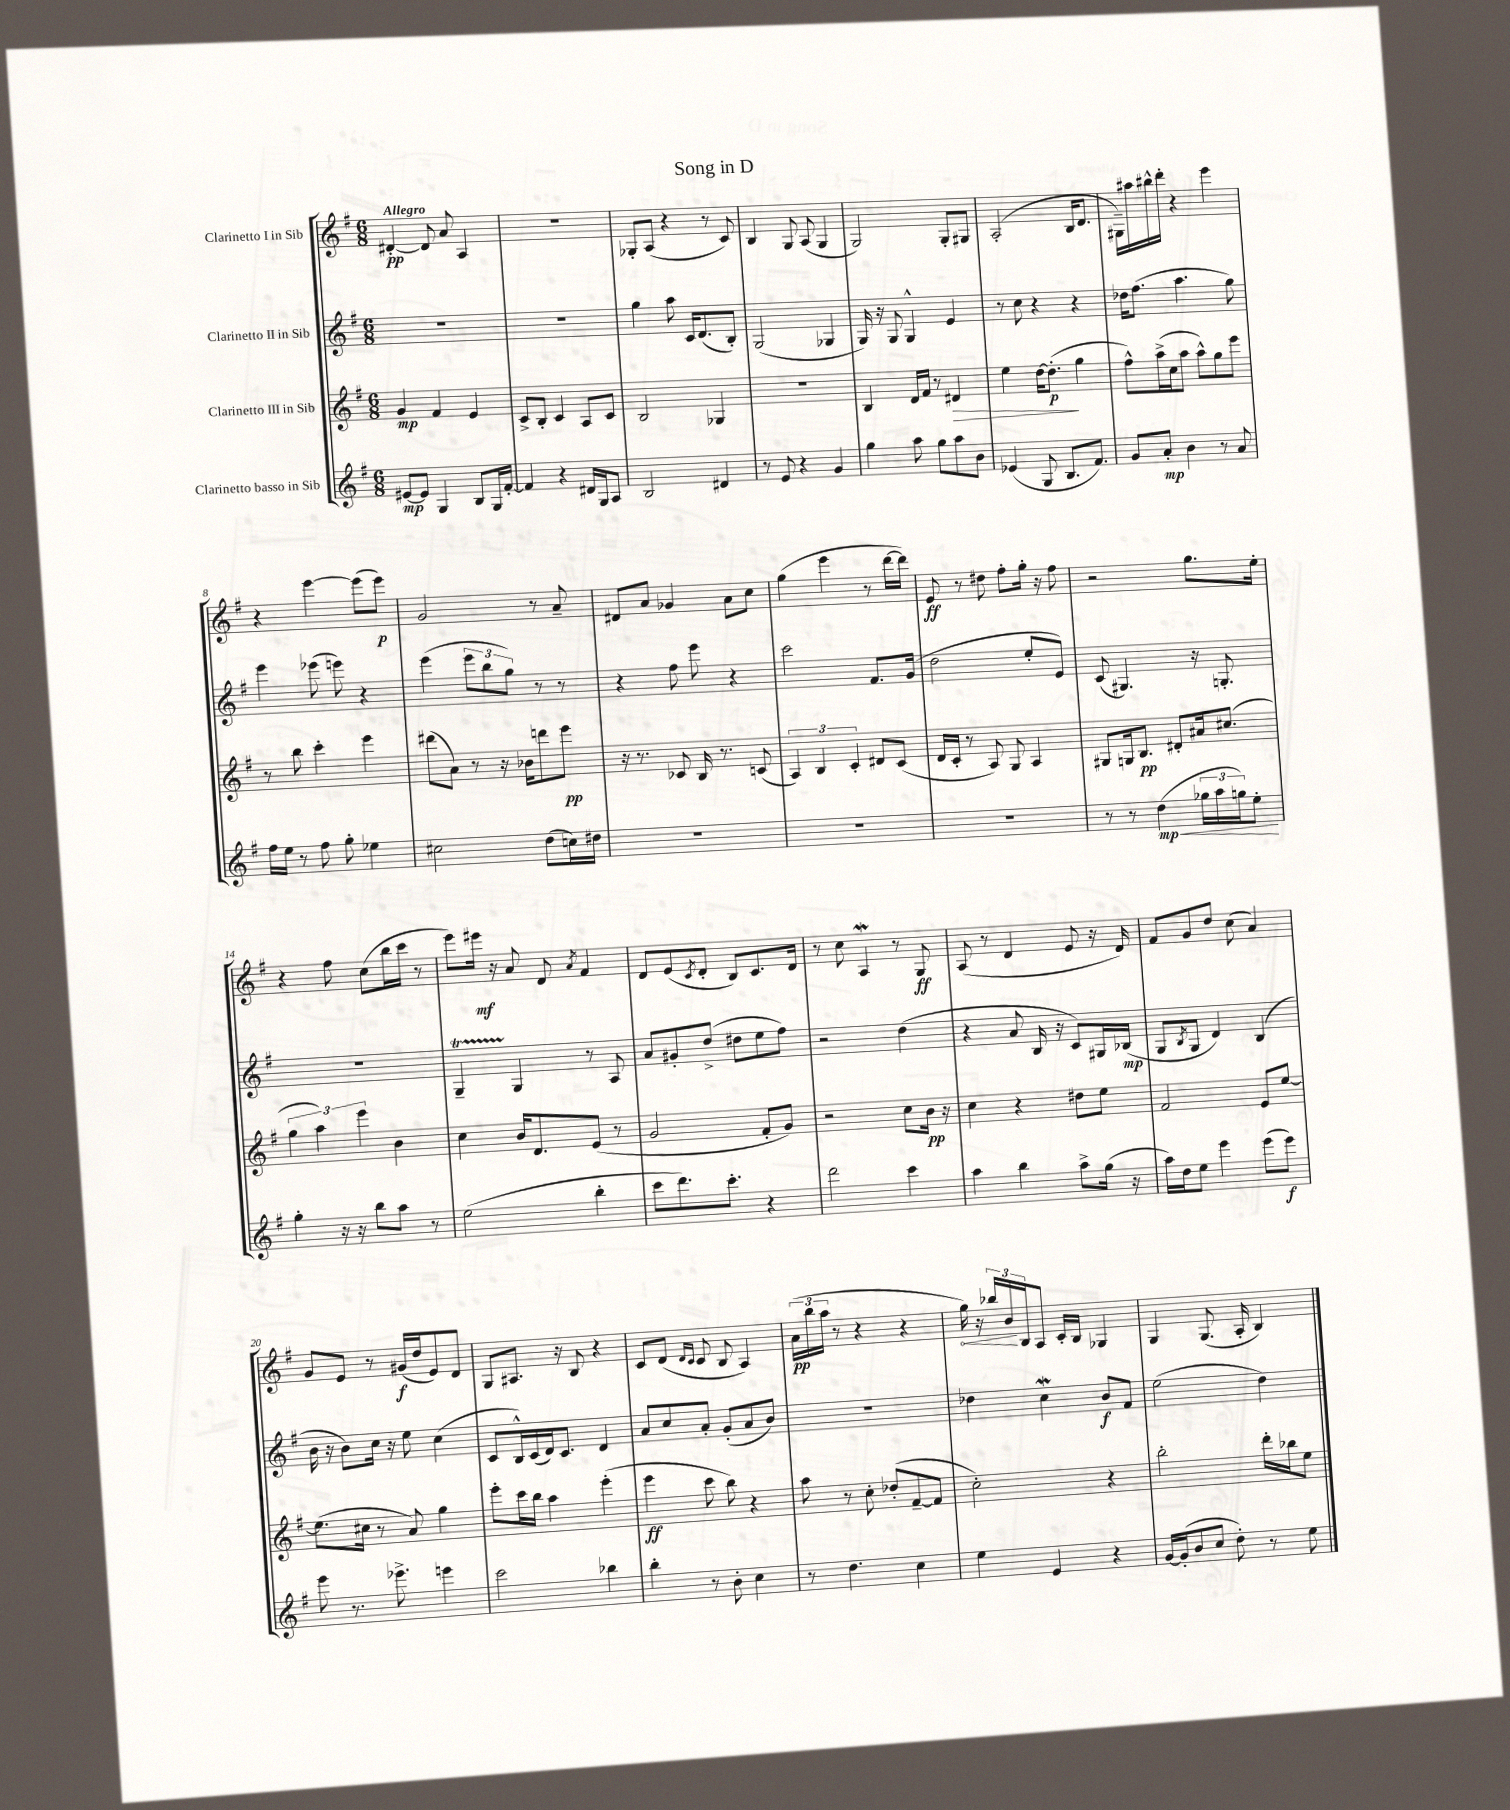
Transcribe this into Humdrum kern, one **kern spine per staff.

**kern	**dynam	**kern	**dynam	**kern	**dynam	**kern	**dynam
*part4	*part4	*part3	*part3	*part2	*part2	*part1	*part1
*staff4	*staff4	*staff3	*staff3	*staff2	*staff2	*staff1	*staff1
*I"Clarinetto basso in Sib	*	*I"Clarinetto III in Sib	*	*I"Clarinetto II in Sib	*	*I"Clarinetto I in Sib	*
*clefG2	*	*clefG2	*	*clefG2	*	*clefG2	*
*k[f#]	*	*k[f#]	*	*k[f#]	*	*k[f#]	*
*M6/8	*	*M6/8	*	*M6/8	*	*M6/8	*
=1	=1	=1	=1	=1	=1	=1	=1
!	!	!	!	!	!	!LO:TX:a:B:t=Allegro	!
[8e#X/L	mp	4g/	mp	2.r	.	[4d#X'/	pp
8e#/J]	.	.	.	.	.	.	.
4G/	.	4f#/	.	.	.	8d#/]	.
.	.	.	.	.	.	8a/	.
8B/L	.	4e/	.	.	.	4A/	.
16G/L	.	.	.	.	.	.	.
[16f#'/JJ	.	.	.	.	.	.	.
=2	=2	=2	=2	=2	=2	=2	=2
4f#/]	.	8c^/L	.	2.r	.	2.r	.
.	.	8B'/J	.	.	.	.	.
4r	.	4c/	.	.	.	.	.
16d#X/LL	.	8A/L	.	.	.	.	.
16G/J	.	.	.	.	.	.	.
8A/J	.	8c/J	.	.	.	.	.
=3	=3	=3	=3	=3	=3	=3	=3
2B/	.	2B/	.	4gg\	.	8G-X'/L	.
.	.	.	.	.	.	(8A/J	.
.	.	.	.	8aa\	.	4r	.
.	.	.	.	16c/KL	.	.	.
.	.	.	.	(8.d/	.	.	.
4d#X/	.	4G-X/	.	.	.	8r	.
.	.	.	.	8B'/J)	.	8c/)	.
=4	=4	=4	=4	=4	=4	=4	=4
8r	.	2.r	.	(2G/	.	4B/	.
8e/	.	.	.	.	.	.	.
4r	.	.	.	.	.	8G/	.
.	.	.	.	.	.	(8A/	.
4g/	.	.	.	4G-X/	.	4G/	.
=5	=5	=5	=5	=5	=5	=5	=5
4gg\	.	4B/	.	16G/)	.	2G/)	.
.	.	.	.	16r	.	.	.
.	.	.	.	8G/	.	.	.
8aa\	.	16d/LL	.	4G^^/	.	.	.
.	.	16f#/JJ	.	.	.	.	.
8gg\L	.	8r	.	.	.	.	.
!	!	!	!LO:HP:b	!	!	!	!
8aa\	.	4d#X/	>	4e/	.	8G'/L	.
8b\J	.	.	.	.	.	8G#X/J	.
=6	=6	=6	=6	=6	=6	=6	=6
(4e-X/	.	4ee\	.	8r	.	(2A'/	.
.	.	.	.	8cc\	.	.	.
8G/	.	[16dd\KL	.	4r	.	.	.
.	.	(8.dd'\J]	p	.	.	.	.
8.B/L	.	.	.	.	.	.	.
.	.	4gg\	]	4r	.	16B/KL	.
8.f#/J)	.	.	.	.	.	8.d/J	.
=7	=7	=7	=7	=7	=7	=7	=7
8g/L	.	8ff#^^\L)	.	16dd-X\KL	.	16G#X~\LL)	.
.	.	.	.	(8.ff#\J	.	16aa#X\	.
8a'/J	mp	(16aa^\L	.	.	.	16bb#X^^\	.
.	.	16cc\J	.	.	.	16ddd'\JJ	.
4b\	.	8aa\J	.	4.aa\	.	4r	.
.	.	8aa^^\L)	.	.	.	.	.
8r	.	8gg\	.	.	.	4eee\	.
8a/	.	8eee\J	.	8gg\)	.	.	.
!!LO:LB:g=z
=8	=8	=8	=8	=8	=8	=8	=8
16ff#\LL	.	8r	.	4eee\	.	4r	.
16ee\JJ	.	.	.	.	.	.	.
8r	.	8bb\	.	.	.	.	.
8ff#\	.	4ccc'\	.	(8eee-X\	.	[4eee\	.
8gg'\	.	.	.	8eeen\)	.	.	.
4ee-X\	.	4eee\	.	4r	.	(8eee\L]	.
.	.	.	.	.	.	8eee\J)	p
=9	=9	=9	=9	=9	=9	=9	=9
2cc#X\	.	(8ddd#X\L	.	(4eee\	.	2g/	.
.	.	8a\J)	.	.	.	.	.
.	.	8r	.	12eee\L	.	.	.
.	.	.	.	12bb\	.	.	.
.	.	16r	.	.	.	.	.
.	.	.	.	12gg\J)	.	.	.
.	.	16b-X\KL	.	.	.	.	.
(8dd\L	.	8dddn\	.	8r	.	8r	.
16ccn\L)	.	8eee\J	pp	8r	.	8a~/	.
16dd#X\JJ	.	.	.	.	.	.	.
=10	=10	=10	=10	=10	=10	=10	=10
2.r	.	16r	.	4r	.	8d#X/L	.
.	.	8.r	.	.	.	.	.
.	.	.	.	.	.	8a/J	.
.	.	8c-X/	.	8ff#\	.	4g-X/	.
.	.	16B/	.	8eee\	.	.	.
.	.	8.r	.	.	.	.	.
.	.	.	.	4r	.	8a\L	.
.	.	(8cn/	.	.	.	8cc\J	.
=11	=11	=11	=11	=11	=11	=11	=11
2.r	.	6A/)	.	2ccc\	.	(4gg\	.
.	.	6B/	.	.	.	.	.
.	.	.	.	.	.	4eee\	.
.	.	6c'/	.	.	.	.	.
.	.	8d#X/L	.	8.f#/L	.	8r	.
.	.	(8c/J	.	.	.	[16ddd\LL	.
.	.	.	.	(16g/Jk	.	16ddd\JJ])	.
=12	=12	=12	=12	=12	=12	=12	=12
2.r	.	16d/LL	.	2dd\	.	8e/	ff
.	.	16c'/JJ	.	.	.	.	.
.	.	8r	.	.	.	8r	.
.	.	8A/)	.	.	.	8dd#X\	.
.	.	8G/	.	.	.	8ff#'\L	.
.	.	4A/	.	8ee'/L	.	16gg'\Jk	.
.	.	.	.	.	.	16r	.
.	.	.	.	8e/J)	.	8ff#\	.
=13	=13	=13	=13	=13	=13	=13	=13
8r	.	8G#X/L	.	(8c/	.	2r	.
8r	.	16Gn/k	.	4.G#X/)	.	.	.
.	.	8.B/J	pp	.	.	.	.
!	!LO:HP:b	!	!	!	!	!	!
(4dd\	< mp	.	.	.	.	.	.
.	.	8d#X'/L	.	.	.	.	.
24gg-X\LL	.	16a#X/k	.	16r	.	8.gg\L	.
24aa\	.	.	.	.	.	.	.
.	.	(8.cc#X/J	.	8.Gn'/	.	.	.
24ggn\J)	.	.	.	.	.	.	.
8ee'\J	.	.	.	.	.	.	.
.	.	.	.	.	.	16ee'\Jk	.
.	[	.	.	.	.	.	.
!!LO:LB:g=z
=14	=14	=14	=14	=14	=14	=14	=14
4gg'\	.	6gg\	.	2.r	.	4r	.
.	.	6aa\)	.	.	.	.	.
16r	.	.	.	.	.	8ff#\	.
16r	.	.	.	.	.	.	.
.	.	6eee\	.	.	.	.	.
8bb\L	.	.	.	.	.	(8cc\L	.
8aa\J	.	4b\	.	.	.	16bb\L	.
.	.	.	.	.	.	16ccc\JJ	.
8r	.	.	.	.	.	8r	.
=15	=15	=15	=15	=15	=15	=15	=15
(2ee\	.	4cc\	.	4GT~/	.	8eee\L)	.
.	.	.	.	.	.	16eee#X\Jk	mf
.	.	.	.	.	.	16r	.
.	.	16b/KL	.	4G/	.	8a/	.
.	.	8.d/	.	.	.	.	.
.	.	.	.	.	.	8d/	.
.	.	.	.	.	.	8qa/	.
4bb'\	.	(8e/J	.	8r	.	4f#/	.
.	.	8r	.	8A/	.	.	.
=16	=16	=16	=16	=16	=16	=16	=16
8ccc\L	.	2g/	.	8a/L	.	8d/L	.
8.ddd\)	.	.	.	8g#X'/	.	(8e/	.
.	.	.	.	.	.	8qc/	.
.	.	.	.	(8dd^/J	.	8d'/J	.
8.ccc'\J	.	.	.	.	.	.	.
.	.	.	.	8dd#X\L	.	8B/L)	.
4r	.	8f#'/L	.	8ee\	.	8.c/	.
.	.	8g/J)	.	8ff#\J)	.	.	.
.	.	.	.	.	.	16d/Jk	.
=17	=17	=17	=17	=17	=17	=17	=17
2ddd\	.	2r	.	2r	.	8r	.
.	.	.	.	.	.	8cc\	.
.	.	.	.	.	.	4AW/	.
4ccc\	.	8cc\L	.	(4dd\	.	8r	.
.	.	16b\Jk	pp	.	.	8G/	ff
.	.	16r	.	.	.	.	.
=18	=18	=18	=18	=18	=18	=18	=18
4aa\	.	4cc\	.	4r	.	(8A/	.
.	.	.	.	.	.	8r	.
4bb\	.	4r	.	8a/	.	4d/	.
.	.	.	.	16B/	.	.	.
.	.	.	.	16r	.	.	.
8aa^\L	.	8dd#X\L	.	8c/L)	.	8e/	.
(16gg\Jk	.	8ee\J	.	16G#X/L	.	16r	.
16r	.	.	.	(16B-X/JJ	mp	16d/)	.
=19	=19	=19	=19	=19	=19	=19	=19
16aa\LL)	.	2f#/	.	8G/L	.	8f#/L	.
16dd\J	.	.	.	.	.	.	.
.	.	.	.	8qB/	.	.	.
8ee\J	.	.	.	8G/J	.	8g/	.
4eee\	.	.	.	4d/)	.	8dd/J	.
.	.	.	.	.	.	(8cc\	.
(8eee\L	.	8e/L	.	(4B/	.	4a/)	.
8eee\J)	f	[8ee/J	.	.	.	.	.
!!LO:LB:g=z
=20	=20	=20	=20	=20	=20	=20	=20
8eee\	.	(8.ee\L]	.	16b\	.	8g/L	.
.	.	.	.	16r	.	.	.
8.r	.	.	.	8b\L)	.	8e/J	.
.	.	16cc#X\Jk	.	.	.	.	.
.	.	8r	.	16cc\Jk	.	8r	.
8.eee-X^\	.	.	.	16r	.	.	.
.	.	8a/)	.	8ee\	.	(16g#X/LL	f
.	.	.	.	.	.	16dd/J	.
4eeen\	.	4gg\	.	(4cc\	.	8e/)	.
.	.	.	.	.	.	8d/J	.
=21	=21	=21	=21	=21	=21	=21	=21
2ccc\	.	8eee'\L	.	8c/L	.	8G/L	.
.	.	16ccc\L	.	16B^^/L)	.	8.A#X/J	.
.	.	16bb\JJ	.	(16c/	.	.	.
.	.	4aa\	.	16d/J)	.	.	.
.	.	.	.	8.c/J	.	16r	.
.	.	.	.	.	.	8B/	.
4bb-X\	.	(4eee'\	.	4d/	.	4r	.
=22	=22	=22	=22	=22	=22	=22	=22
4bb'\	.	4eee\	ff	8a/L	.	8c/L	.
.	.	.	.	8cc/	.	(8d/J	.
.	.	.	.	.	.	16qqd/LL	.
.	.	.	.	.	.	16qqc/JJ	.
8r	.	8ccc\	.	8a'/J	.	8c/	.
8b'\	.	8bb\)	.	(8g'/L	.	8B/	.
4cc\	.	4r	.	8a/	.	4A/)	.
.	.	.	.	8b/J)	.	.	.
=23	=23	=23	=23	=23	=23	=23	=23
8r	.	8aa\	.	2.r	.	(24a\LL	pp
.	.	.	.	.	.	24bb\	.
.	.	.	.	.	.	24aa\JJ	.
4.dd\	.	8r	.	.	.	8r	.
.	.	8cc'\	.	.	.	4r	.
.	.	(8dd-X'/L	.	.	.	.	.
4cc\	.	[8f#~/	.	.	.	4r	.
.	.	8f#/J]	.	.	.	.	.
=24	=24	=24	=24	=24	=24	=24	=24
!	!	!	!	!	!	!	!LO:HP:b
4ee\	.	2cc'\)	.	4dd-X\	.	16gg\)	<
.	.	.	.	.	.	16r	.
.	.	.	.	.	.	24bb-X/LL	.
.	.	.	.	.	.	24b/	.
.	.	.	.	.	.	24B/J	[
4e/	.	.	.	4ccw\	.	8A/J	.
.	.	.	.	.	.	16c'/LL	.
.	.	.	.	.	.	16B/JJ	.
4r	.	4r	.	8b/L	f	4G-X/	.
.	.	.	.	8f#/J	.	.	.
=25	=25	=25	=25	=25	=25	=25	=25
[16g/LL	.	2bb'\	.	(2ee\	.	4G/	.
(16g'/J]	.	.	.	.	.	.	.
8b/	.	.	.	.	.	.	.
8cc/J	.	.	.	.	.	(8.G/	.
8dd'\)	.	.	.	.	.	.	.
.	.	.	.	.	.	16A'/	.
8r	.	16ddd'\LL	.	4dd\)	.	4B/)	.
.	.	16bb-X\J	.	.	.	.	.
8ee\	.	8ee\J	.	.	.	.	.
==	==	==	==	==	==	==	==
*-	*-	*-	*-	*-	*-	*-	*-
